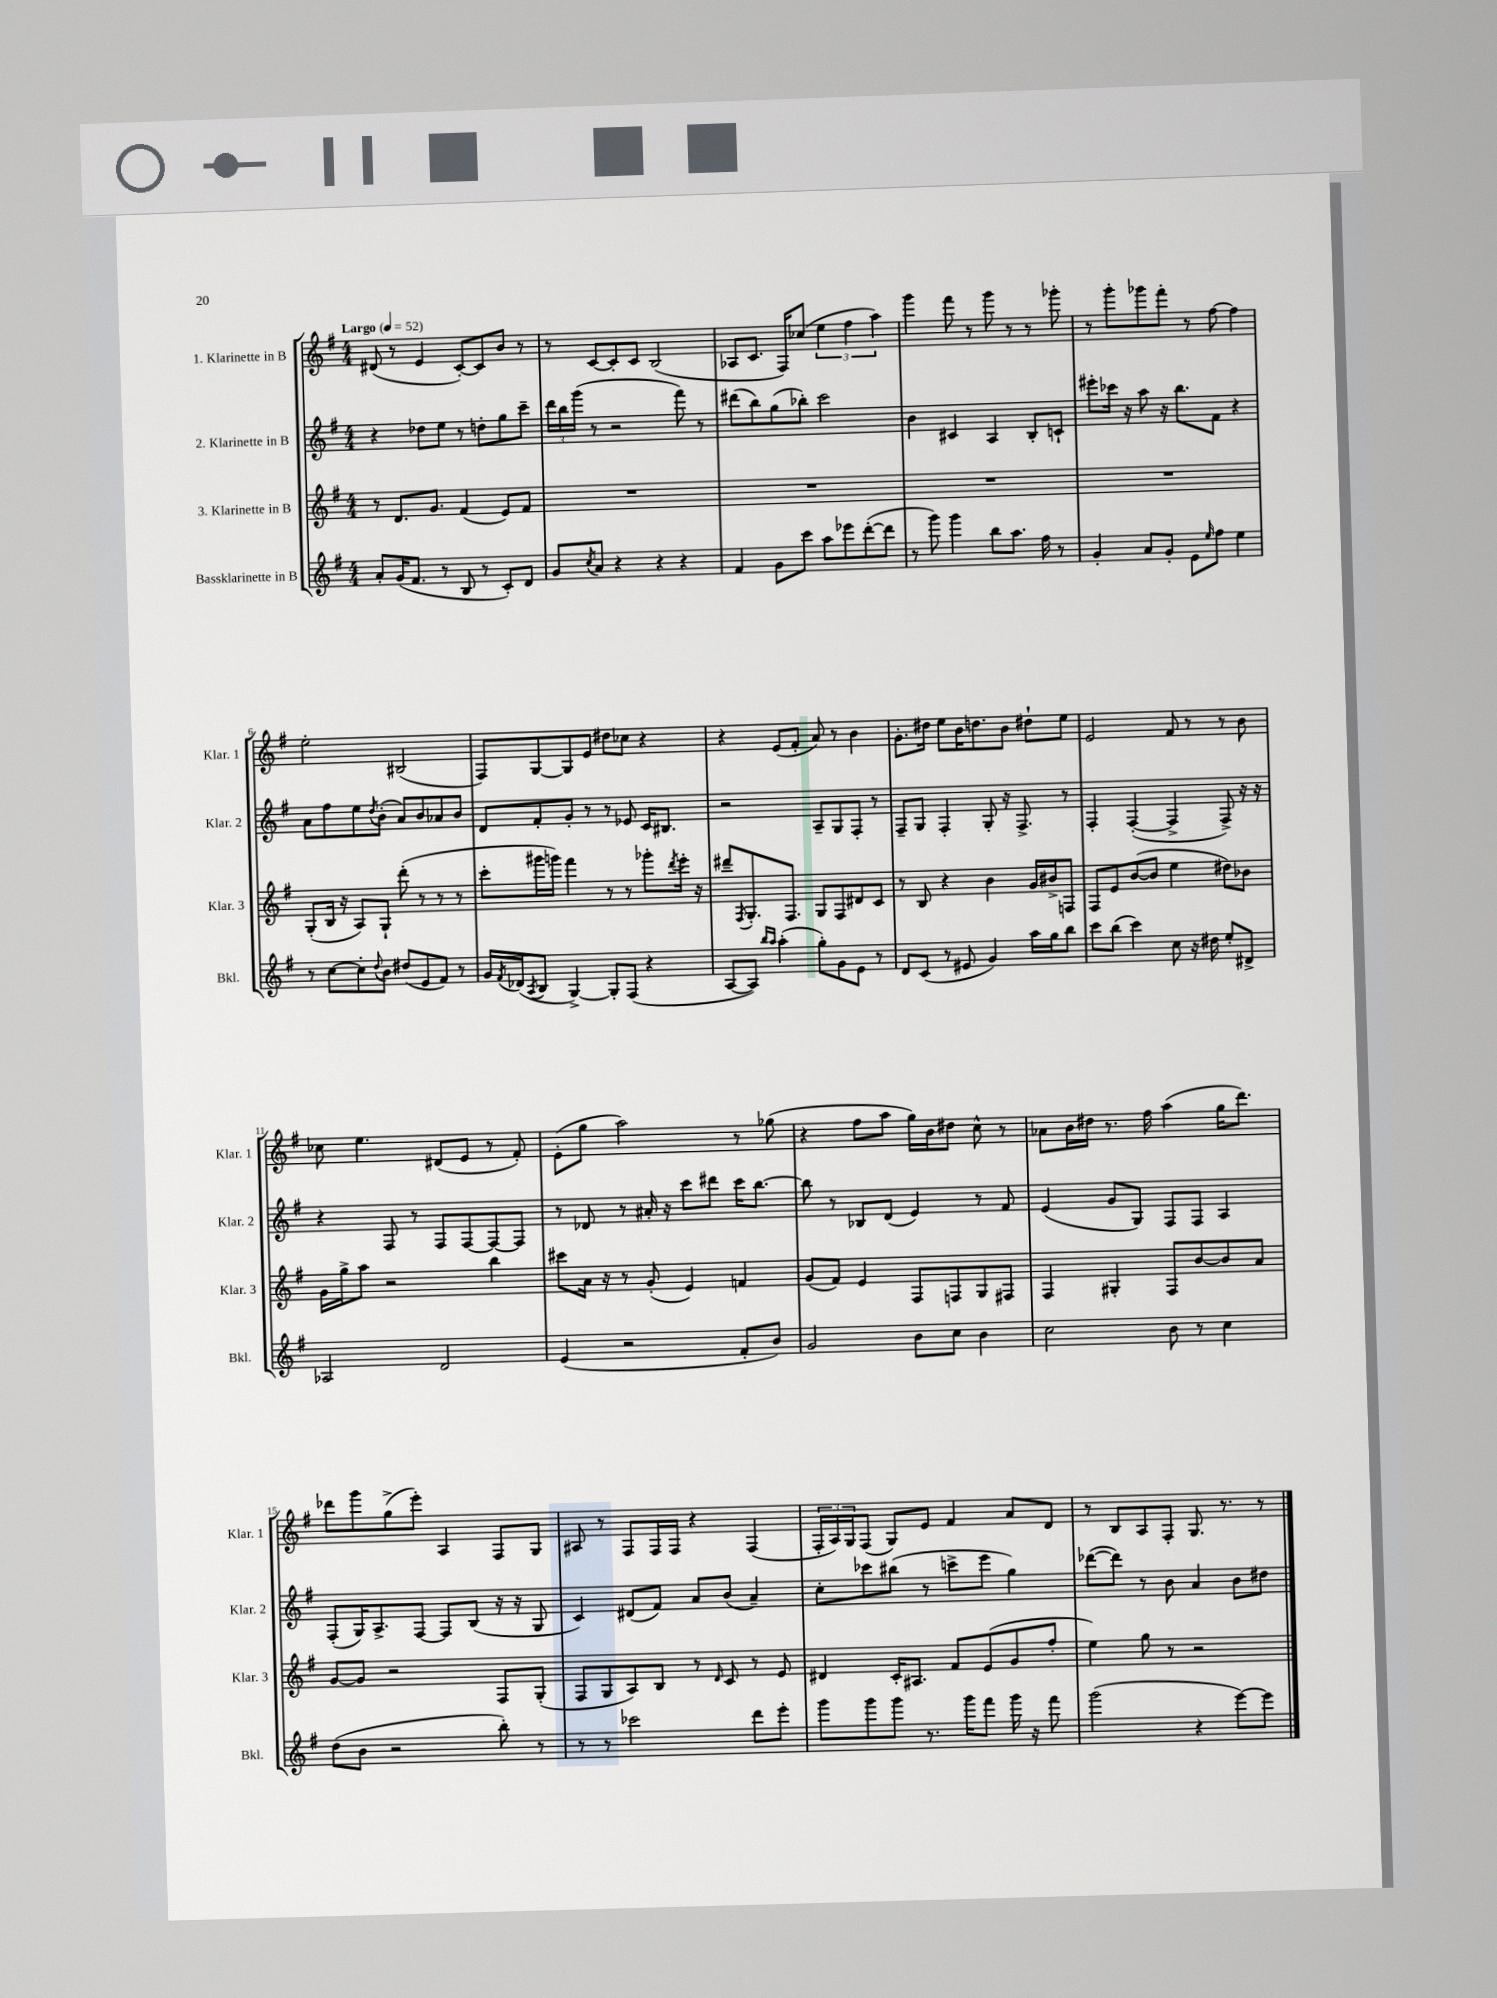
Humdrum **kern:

**kern	**kern	**kern	**kern
*part4	*part3	*part2	*part1
*staff4	*staff3	*staff2	*staff1
*I"Bassklarinette in B	*I"3. Klarinette in B	*I"2. Klarinette in B	*I"1. Klarinette in B
*I'Bkl.	*I'Klar. 3	*I'Klar. 2	*I'Klar. 1
*clefG2	*clefG2	*clefG2	*clefG2
*k[f#]	*k[f#]	*k[f#]	*k[f#]
*M4/4	*M4/4	*M4/4	*M4/4
*MM52	*MM52	*MM52	*MM52
=1	=1	=1	=1
!	!	!	!LO:TX:a:B:t=Largo
8a'/L	8r	4r	(8d#X/
(16g/K	8.d/L	.	8r
8.f#/J	.	.	.
.	.	8dd-X\L	4e/
.	8.g/J	.	.
8r	.	8ee\J	.
8B/	(4f#/	8r	[8c'/L)
8r	.	8ddn'\L	8c/]
8c'/L)	8e/L)	8gg\	8b/J
8d/J	8f#/J	8ccc~\J	8r
=2	=2	=2	=2
8g/L	1r	24ddd\LL	8r
.	.	24bb\	.
.	.	(24ggg\JJ	.
8qcc/	.	.	.
8a/J	.	8r	[8c/L
4r	.	2r	8c'/]
.	.	.	8c/J
4r	.	.	(2B/
4r	.	8fff#\)	.
.	.	8r	.
=3	=3	=3	=3
4f#/	1r	(8ddd#X\L	8A-X/L
.	.	8bb\)	8.c/J
8g\L	.	(8gg\	.
.	.	.	16F#/KL)
8ccc\J	.	8bb-X'\J)	(8cc-X/J
8aa\L	.	2ccc\	6ee\
8eee-X\	.	.	.
.	.	.	6ff#\
([8ddd'\	.	.	.
.	.	.	6aa\)
8ddd\J]	.	.	.
=4	=4	=4	=4
8r	1r	4b\	4ggg\
8ggg\)	.	.	.
4ggg\	.	4c#X/	8fff#\
.	.	.	8r
8bb\L	.	4A/	8ggg\
8.aa\J	.	.	8r
.	.	8B'/L	8r
16ff#\	.	.	.
8r	.	8cn`/J	8ggg-X'\
=5	=5	=5	=5
4g'/	1r	8eee#X'\L	8r
.	.	16ccc-X\Jk	8ggg'\L
.	.	16r	.
8a/L	.	8aa\	8ggg-X\
8g'/J	.	16r	8fff#'\J
.	.	8.bb\L	.
8e\L	.	.	8r
16qqee/	.	.	.
8ff#\J	.	8f#\J	[8ff#\
4ee\	.	4r	4ff#\]
!!LO:LB:g=z
=6	=6	=6	=6
8r	(8G'/L	8a\L	2ee'\
[8cc\L	16B/Jk	8ff#\	.
.	16r	.	.
8cc'\]	8A/L)	8ee\	.
8qqdd/	.	8qdd/	.
8b\J	8G`/J	(8b'\J	.
(8dd#X/L	(8ddd'\	8a/L)	(2B#X/
8e/	8r	8b/	.
8f#/J)	8r	8a-X/	.
8r	8r	8b/J	.
=7	=7	=7	=7
16g/LL	8ccc'\L	8d/L	8F#/L)
8qf#/	.	.	.
(16d-X/J	.	.	.
8qA/	.	.	.
8B/J	16ggg#X\L	8f#'/	[8G/
.	16gggn\JJ)	.	.
[4G^/)	4fff#\	8g'/J	8G/]
.	.	8r	8e/J
8G'/L]	8r	8r	8dd#X\L
(8F#/J	8r	8e-X/	8cc-X\J
4r	8ggg-X'\L	16c/KL	4r
.	.	8.B#X/J	.
.	8qddd/	.	.
.	16eee'\Jk	.	.
.	16r	.	.
=8	=8	=8	=8
[8A/L	8ddd#X~/L	2r	4r
.	8qF#/	.	.
8A/J])	8.G'/	.	.
16qqbb/LL	.	.	.
16qqaa/JJ	.	.	.
(4aa'\	.	.	(8e/L
.	8.F#/J	.	.
.	.	.	8f#'/J
8gg'\L)	8G/L	8A~/L	8a/)
8g\	8F#/	8G/	8r
8e\J	8d#X/	8F#'/J	4b\
8r	8c/J	8r	.
=9	=9	=9	=9
8d/L	8r	8F#~/L	8.g'\L
(8c/J	8B/	8G/J	.
.	.	.	16dd#X\Jk
8r	4r	4F#'/	8ee\L
8e#X/	.	.	16b\K
.	.	.	8.ddn\
4g/)	4b\	8G'/	.
.	.	16r	8b\J
.	.	8.F#^/	.
16aa\LL	16g/LL	.	8dd#X`\L
16gg\J	16b#X^/J	.	.
8bb\J	8Fn/J	8r	8ee\J
=10	=10	=10	=10
8ccc\L	8F#/L	4F#'/	2e/
(8bb\J	8e/	.	.
4ccc\)	([8b/	([4F#'/	.
.	8b/J]	.	.
8cc\	4ee\	4F#^/]	8f#/
16r	.	.	8r
16dd#X\	.	.	.
8ee'/L	8dd#X\L)	8F#^/)	8r
8d#X^/J	8b-X\J	16r	8b\
.	.	16r	.
!!LO:LB:g=z
=11	=11	=11	=11
2A-X/	16g\LL	4r	8cc-X\
.	16gg^\J	.	.
.	8aa\J	.	4.ee\
.	2r	8F#/	.
.	.	8r	.
2d/	.	8F#/L	(8d#X/L
.	.	[8F#/	8e/J
.	4bb\	8F#/_	8r
.	.	8F#/J]	8f#'/)
=12	=12	=12	=12
(4e/	8ccc#X\L	8r	(8e'\L
.	16a\Jk	8d-X/	8gg\J
.	16r	.	.
2r	8r	8r	2aa\)
.	(8g'/	16a#X'/	.
.	.	16r	.
.	4e/)	8ccc\L	.
.	.	8ddd#X\J	.
8f#'/L	4fn/	16ccc\KL	8r
.	.	[8.bb\J	.
8b/J)	.	.	(8gg-X\
=13	=13	=13	=13
2g/	(8g/L	8bb\]	4r
.	8f#/J)	8r	.
.	4e/	8B-X/L	8ff#\L
.	.	(8d/J	8aa\J
8b\L	8F#/L	4e/)	16gg\LL)
.	.	.	16b\J
8cc\J	8Fn/	.	8dd#X\J
4b\	8G/	8r	8cc^^\
.	8F#X/J	8f#/	8r
=14	=14	=14	=14
2cc\	4F#/	(4e/	8a-X\L
.	.	.	16b\L
.	.	.	16dd#X\JJ
.	4G#X'/	8g/L	8.r
.	.	8G/J)	.
.	.	.	16ff#\
8b\	8F#/L	8F#/L	(4aa\
8r	[8b/	8F#/J	.
4cc\	8b/]	4A/	16gg\KL
.	.	.	8.ddd\J)
.	8a/J	.	.
!!LO:LB:g=z
=15	=15	=15	=15
(8dd\L	[8g/L	(8F#'/L	8ddd-X\L
8b\J	8g/J]	16G/K)	8ggg\
.	.	8.A^/	.
2r	2r	.	(8gg^\
.	.	[8F#/J	8eee'\J)
.	.	8F#/L]	4A/
.	.	(8B/J	.
8bb'\)	8F#/L	16r	8F#/L
.	.	16r	.
8r	(8G'/J	8G/	8G/J
=16	=16	=16	=16
8r	8F#/L	4c/)	8A#X/
8r	8G/	.	8r
2ccc-X\	8A/)	(8d#X/L	8F#/L
.	8B/J	8f#/J)	16F#/L
.	.	.	16F#/JJ
.	8r	8a/L	4r
.	16qqd/	.	.
.	8c/	(8b/J	.
8ddd\L	8r	4a~/)	(4F#/
8eee'\J	8e/	.	.
=17	=17	=17	=17
8ggg\L	4d#X/	8cc'\L	24F#'/LL
.	.	.	24A/)
.	.	.	24G/J
8ggg\	.	8ccc-X\	(8F#/J
8ggg\J	16c'/KL	(8bb#X\J	8G/L)
.	8.A#X/J	.	.
8.r	.	8r	8e/J
.	8f#/L	8cccn^\L	4f#/
16ggg\KL	.	.	.
8fff#\J	(8e/	8eee\J	.
16ggg\	8g/	4gg\)	8a/L
16r	.	.	.
8fff#\	8ff#'/J	.	8d/J
=18	=18	=18	=18
(2ggg\	4ee\)	([8ddd-X\L	8r
.	.	8ddd-\J])	8B/L
.	8gg\	8r	8A/
.	8r	8b\	8F#'/J
4r	2r	4a/	8.G/
.	.	.	8.r
[8eee\L)	.	8b\L	.
8eee\J]	.	8dd#X\J	8r
==	==	==	==
*-	*-	*-	*-
